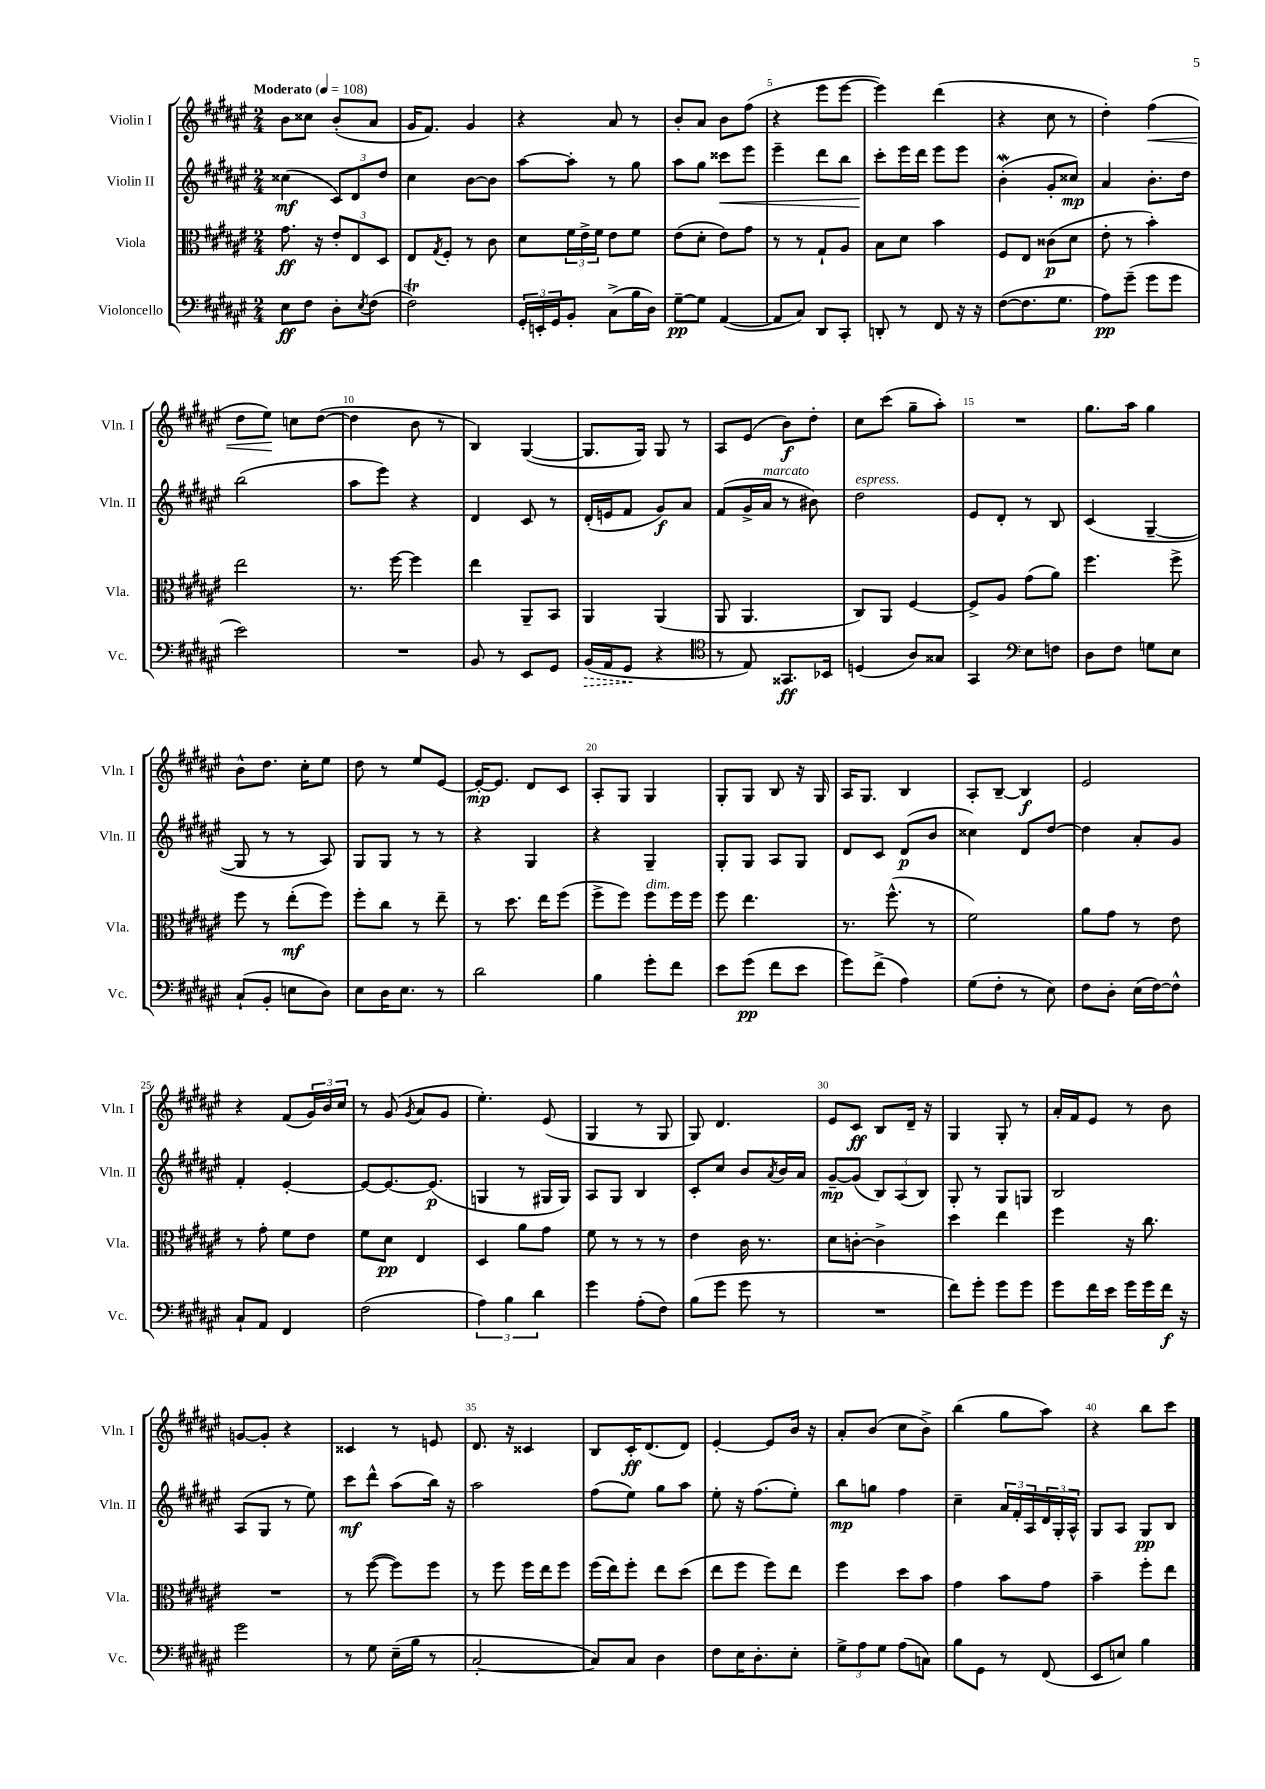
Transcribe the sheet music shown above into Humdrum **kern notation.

**kern	**kern	**kern	**kern
*staff4	*staff3	*staff2	*staff1
*clefF4	*clefC3	*clefG2	*clefG2
*k[f#c#g#d#a#e#]	*k[f#c#g#d#a#e#]	*k[f#c#g#d#a#e#]	*k[f#c#g#d#a#e#]
*M2/4	*M2/4	*M2/4	*M2/4
*MM108	*MM108	*MM108	*MM108
8E#\L	8.g#\	(4cc##\	8b\L
8F#\J	.	.	8cc##\J
.	16r	.	.
8D#'\L	12e#'/L	12c#/L)	(8b'/L
.	12E#/	12d#/	.
8qE#/	.	.	.
(8F#\J	.	.	8a#/J
.	12D#/J	12dd#/J	.
=	=	=	=
2F#\)	8E#/L	4cc#\	16g#/LK
.	.	.	8.f#/J)
.	8qG#/	.	.
.	8F#'/J	.	.
.	8r	[8b\L	4g#/
.	8c#\	8b\]J	.
=	=	=	=
24GG#'/LL	8d#\L	[8aa#\L	4r
24EE'/	.	.	.
24GG#/J	.	.	.
8BB'/J	24f#\L	8aa#'\]J	.
.	24e#^\	.	.
.	24f#\JJ	.	.
(8C#^\L	8e#\L	8r	8a#/
16B\L	8f#\J	8gg#\	8r
16D#\JJ)	.	.	.
=	=	=	=
[8G#~\L	(8e#\L	8aa#\L	8b'/L
8G#\]J	8d#'\J	8gg#\J	8a#/J
([4AA#/	8e#\L)	8ccc##\L	8b\L
.	8g#\J	8eee#\J	(8ff#\J
=	=	=	=
8AA#/]L	8r	4eee#~\	4r
8C#/J)	8r	.	.
8DD#/L	8G#`/L	8ddd#\L	8eee#\L
8CC#'/J	8A#/J	8bb\J	[8eee#\J
=	=	=	=
8DD'/	8B\L	8ccc#'\L	4eee#\])
8r	8d#\J	16eee#\L	.
.	.	16ddd#\JJ	.
8FF#/	4b\	8eee#\L	(4ddd#\
16r	.	8eee#\J	.
16r	.	.	.
=	=	=	=
([8F#\L	8F#/L	(4b'\	4r
8.F#\]	8E#/J	.	.
.	(8c##\L	8g#'/L	8cc#\
8.G#\J	.	.	.
.	8d#\J	8cc##/J)	8r
=	=	=	=
8A#\L)	8e#'\	4a#/	4dd#'\)
(8g#~\J	8r	.	.
8g#\L	4b'\)	8.b'\L	(4ff#\
8g#\J	.	.	.
.	.	16dd#\Jk	.
=	=	=	=
2e#\)	2ee#\	(2bb\	8dd#\L
.	.	.	8ee#\J)
.	.	.	8cc\L
.	.	.	([8dd#\J
=	=	=	=
2r	8.r	8aa#\L	4dd#\]
.	.	8eee#\J)	.
.	[16ff#\	.	.
.	4ff#\]	4r	8b\
.	.	.	8r
=	=	=	=
8BB/	4ee#\	4d#/	4B/)
8r	.	.	.
8EE#/L	8AA#~/L	8c#/	([4G#/
8GG#/J	8BB/J	8r	.
=	=	=	=
(16BB/LL	4AA#/	(16d#'/LL	8.G#/]L
16AA#/J	.	16e/J	.
8GG#/J	.	8f#/J	.
.	.	.	16G#/Jk)
4r	(4AA#/	8g#/L)	8G#/
.	.	8a#/J	8r
=	=	=	=
*clefC4	*	*	*
8r	8AA#/	(8f#/L	8A#/L
8E#/)	4.AA#/	16g#^/L	(8e#/J
.	.	16a#/JJ	.
8.GG##/L	.	8r	8b\L)
.	.	8b#\)	8dd#'\J
16BB-/Jk	.	.	.
=	=	=	=
(4D/	8C#/L)	2dd#\	8cc#\L
.	8AA#/J	.	(8ccc#\J
8A#/L)	[4F#/	.	8gg#~\L
8G##/J	.	.	8aa#'\J)
=	=	=	=
4GG#/	8F#^/]L	8e#/L	2r
.	8A#/J	8d#'/J	.
*clefF4	*	*	*
8E#\L	(8g#\L	8r	.
8F\J	8a#\J)	8B/	.
=	=	=	=
8D#\L	4.ff#\	(4c#/	8.gg#\L
8F#\J	.	.	.
.	.	.	16aa#\Jk
8G\L	.	[4G#~/	4gg#\
8E#\J	8ff#^\	.	.
=	=	=	=
(8C#`/L	8ff#\	8G#/]	8b^^\L
8BB'/J	8r	8r	8.dd#\J
8E\L	(8ee#'\L	8r	.
.	.	.	16cc#'\LK
8D#\J)	8ff#\J)	8A#/)	8ee#\J
=	=	=	=
8E#\L	8ff#'\L	8G#/L	8dd#\
16D#\K	8cc#\J	8G#/J	8r
8.E#\J	.	.	.
.	8r	8r	8ee#/L
8r	8ee#~\	8r	[8e#/J
=	=	=	=
2d#\	8r	4r	16e#'/_LK
.	.	.	8.e#/]J
.	8.dd#\	.	.
.	.	4G#/	8d#/L
.	16ee#\LK	.	.
.	(8ff#\J	.	8c#/J
=	=	=	=
4B\	8ff#^\L	4r	8A#'/L
.	8ff#\J)	.	8G#/J
8g#'\L	8ff#\L	4G#~/	4G#/
8f#\J	16ff#\L	.	.
.	16ff#\JJ	.	.
=	=	=	=
8e#\L	8ff#\	8G#'/L	8G#'/L
(8g#\J	4.ee#\	8G#/J	8G#/J
8f#\L	.	8A#/L	8B/
8e#\J	.	8G#/J	16r
.	.	.	16G#/
=	=	=	=
8g#\L)	8.r	8d#/L	16A#/LK
.	.	.	8.G#/J
(8f#^\J	.	8c#/J	.
.	(8.ff#^^\	.	.
4A#\)	.	(8d#/L	4B/
.	8r	8b/J	.
=	=	=	=
(8G#\L	2f#\)	4cc##\)	8A#'/L
8F#'\J	.	.	[8B~/J
8r	.	8d#/L	4B/]
8E#\)	.	[8dd#/J	.
=	=	=	=
8F#\L	8a#\L	4dd#\]	2e#/
8D#'\J	8g#\J	.	.
(16E#\LL	8r	8a#'/L	.
[16F#\J)	.	.	.
8F#^^\]J	8e#\	8g#/J	.
=	=	=	=
8C#`/L	8r	4f#'/	4r
8AA#/J	8g#'\	.	.
4FF#/	8f#\L	[4e#'/	(8f#/L
.	8e#\J	.	24g#/L)
.	.	.	24b/
.	.	.	24cc#/JJ
=	=	=	=
(2F#\	8f#\L	8e#/_L	8r
.	8d#\J	8.e#/_	(8g#/
.	.	.	8qg#/
.	4E#/	.	8a#/L
.	.	(8.e#/]J	.
.	.	.	8g#/J
=	=	=	=
6A#\)	4D#/	4G/	4.ee#'\)
6B\	.	.	.
.	8a#\L	8r	.
6d#\	.	.	.
.	8g#\J	16G#/LL	(8e#/
.	.	16G#/JJ)	.
=	=	=	=
4g#\	8f#\	8A#/L	4G#/
.	8r	8G#/J	.
(8A#'\L	8r	4B/	8r
8F#\J)	8r	.	8G#/
=	=	=	=
(8B\L	4e#\	8c#'/L	8G#/)
8g#\J	.	8cc#/J	4.d#/
8g#\	16c#\	8b/L	.
.	8.r	.	.
.	.	8qa#/	.
8r	.	16b/L	.
.	.	16a#/JJ	.
=	=	=	=
2r	8d#\L	[8g#~/L	8e#/L
.	[8c'\J	(8g#/]J	8c#/J
.	4c^\]	12B/L)	8B/L
.	.	(12A#/	.
.	.	.	16d#~/Jk
.	.	12B/J)	.
.	.	.	16r
=	=	=	=
8f#\L)	4dd#\	8G#'/	4G#/
8g#'\J	.	8r	.
8g#\L	4ee#\	8G#/L	8G#'/
8g#\J	.	8G/J	8r
=	=	=	=
8g#\L	4ff#\	2B/	16a#'/LL
.	.	.	16f#/J
16f#\L	.	.	8e#/J
16e#\JJ	.	.	.
16g#\LL	16r	.	8r
16g#\	8.cc#\	.	.
16f#\JJ	.	.	8b\
16r	.	.	.
=	=	=	=
2g#\	2r	(8A#/L	[8g/L
.	.	8G#/J	8g'/]J
.	.	8r	4r
.	.	8ee#\)	.
=	=	=	=
8r	8r	8ccc#\L	4c##/
8G#\	([8ff#\	8ddd#^^\J	.
(16E#~\LL	8ff#\]L)	(8aa#\L	8r
16B\JJ	.	.	.
8r	8ff#\J	16bb\Jk)	8e/
.	.	16r	.
=	=	=	=
[2C#'/	8r	2aa#\	8.d#/
.	8ff#\	.	.
.	.	.	16r
.	16ff#\LL	.	4c##/
.	16ee#\J	.	.
.	8ff#\J	.	.
=	=	=	=
8C#/]L)	(16ff#\LL	(8ff#\L	8B/L
.	16ee#\J)	.	.
8C#/J	8ff#'\J	8ee#\J)	16c#'/K
.	.	.	(8.d#/
4D#\	8ee#\L	8gg#\L	.
.	(8dd#\J	8aa#\J	8d#/J)
=	=	=	=
8F#\L	8ee#\L	8ee#'\	[4e#'/
16E#\K	8ff#\J	16r	.
8.D#'\	.	(8.ff#\L	.
.	8ff#\L)	.	8e#/]L
8E#'\J	8ee#\J	8ee#'\J)	16b/Jk
.	.	.	16r
=	=	=	=
12G#^\L	4ff#\	8bb\L	8a#'/L
12A#\	.	.	.
.	.	8gg\J	(8b/J
12G#\J	.	.	.
(8A#\L	8dd#\L	4ff#\	8cc#\L
8C\J)	8b\J	.	8b^\J)
=	=	=	=
8B\L	4g#\	4cc#~\	(4bb\
8GG#\J	.	.	.
8r	8b\L	24a#/LL	8gg#\L
.	.	24f#'/	.
.	.	24A#/	.
(8FF#/	8g#\J	24d#/	8aa#\J)
.	.	24G#'/	.
.	.	24A#^^/JJ	.
=	=	=	=
8EE#/L	4b~\	8G#/L	4r
8E/J)	.	8A#/J	.
4B\	8ff#'\L	8G#/L	8bb\L
.	8ee#\J	8B/J	8ccc#\J
==	==	==	==
*-	*-	*-	*-
